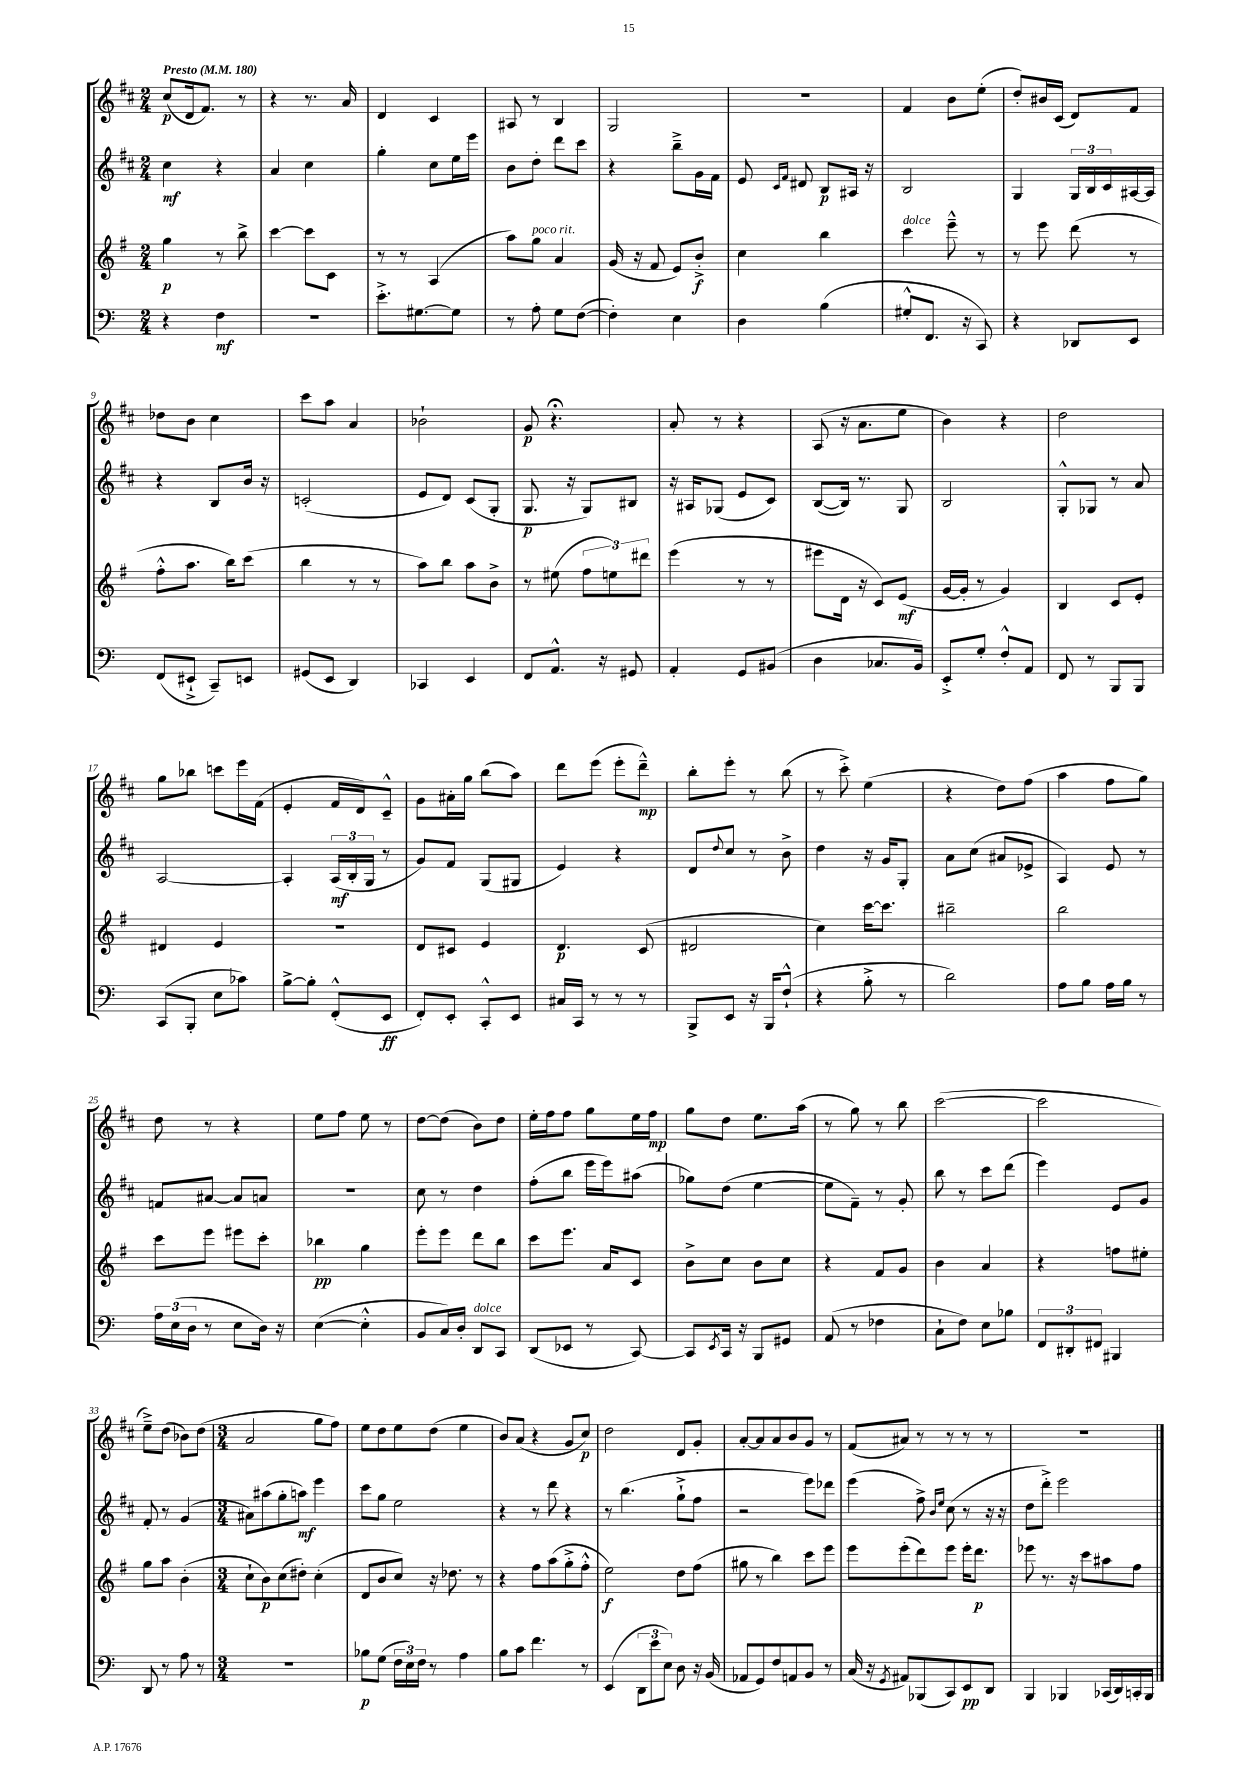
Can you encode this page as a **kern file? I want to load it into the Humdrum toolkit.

**kern	**dynam	**kern	**dynam	**kern	**dynam	**kern	**dynam
*part4	*part4	*part3	*part3	*part2	*part2	*part1	*part1
*staff4	*staff4	*staff3	*staff3	*staff2	*staff2	*staff1	*staff1
*clefF4	*	*clefG2	*	*clefG2	*	*clefG2	*
*k[]	*	*k[f#]	*	*k[f#c#]	*	*k[f#c#]	*
*M2/4	*	*M2/4	*	*M2/4	*	*M2/4	*
*MM180	*	*MM180	*	*MM180	*	*MM180	*
=1	=1	=1	=1	=1	=1	=1	=1
!	!	!	!	!	!	!LO:TX:a:B:t=Presto	!
4r	.	4gg\	p	4cc#\	mf	(8cc#/L	p
.	.	.	.	.	.	16d/k	.
.	.	.	.	.	.	8.f#/J)	.
4F\	mf	8r	.	4r	.	.	.
.	.	8bb^\	.	.	.	8r	.
=2	=2	=2	=2	=2	=2	=2	=2
2r	.	[4ccc\	.	4a/	.	4r	.
.	.	8ccc\L]	.	4cc#\	.	8.r	.
.	.	8c\J	.	.	.	.	.
.	.	.	.	.	.	16a/	.
=3	=3	=3	=3	=3	=3	=3	=3
8.e'^\L	.	8r	.	4gg'\	.	4d/	.
.	.	8r	.	.	.	.	.
[8.G#X\	.	.	.	.	.	.	.
.	.	(4A/	.	8cc#\L	.	4c#/	.
8G#\J]	.	.	.	16ee\L	.	.	.
.	.	.	.	16eee\JJ	.	.	.
=4	=4	=4	=4	=4	=4	=4	=4
8r	.	8aa\L)	.	8b\L	.	8A#X/	.
!	!	!LO:TX:a:i:t=poco rit.	!	!	!	!	!
8A'\	.	8gg\J	.	8dd'\J	.	8r	.
8G\L	.	4a/	.	8ddd\L	.	4B/	.
([8F\J	.	.	.	8ccc#\J	.	.	.
=5	=5	=5	=5	=5	=5	=5	=5
4F'\])	.	(16g/	.	4r	.	2G/	.
.	.	16r	.	.	.	.	.
.	.	8f#/	.	.	.	.	.
4E\	.	8e/L)	.	8bb~^\L	.	.	.
.	.	8b'^/J	f	16g\L	.	.	.
.	.	.	.	16f#\JJ	.	.	.
=6	=6	=6	=6	=6	=6	=6	=6
4D\	.	4cc\	.	8e/	.	2r	.
.	.	.	.	16qqc#/LL	.	.	.
.	.	.	.	16qqf#/JJ	.	.	.
.	.	.	.	8d#X/	.	.	.
(4B\	.	4bb\	.	8B/L	p	.	.
.	.	.	.	16A#X/Jk	.	.	.
.	.	.	.	16r	.	.	.
=7	=7	=7	=7	=7	=7	=7	=7
!	!	!LO:TX:a:i:t=dolce	!	!	!	!	!
8G#X'^^/L	.	4ccc\	.	2B/	.	4f#/	.
8.FF/J	.	.	.	.	.	.	.
.	.	8eee~^^\	.	.	.	8b\L	.
16r	.	.	.	.	.	.	.
8CC/)	.	8r	.	.	.	(8ee'\J	.
=8	=8	=8	=8	=8	=8	=8	=8
4r	.	8r	.	4G/	.	8dd'/L)	.
.	.	8eee\	.	.	.	16b#X/L	.
.	.	.	.	.	.	(16c#/JJ	.
8DD-X/L	.	(8ddd\	.	24G/LL	.	8d/L)	.
.	.	.	.	24B/	.	.	.
.	.	.	.	24c#/	.	.	.
8EE/J	.	8r	.	[16A#X/	.	8f#/J	.
.	.	.	.	16A#/JJ]	.	.	.
!!LO:LB:g=z
=9	=9	=9	=9	=9	=9	=9	=9
(8FF/L	.	8ff#'^^\L	.	4r	.	8dd-X\L	.
8EE#X`^/J	.	8.aa\J	.	.	.	8b\J	.
8CC~/L)	.	.	.	8B/L	.	4cc#\	.
.	.	16bb\KL)	.	.	.	.	.
8EEn/J	.	(8ccc\J	.	16b/Jk	.	.	.
.	.	.	.	16r	.	.	.
=10	=10	=10	=10	=10	=10	=10	=10
(8GG#X/L	.	4bb\	.	(2cn'/	.	8ccc#\L	.
8EE/J	.	.	.	.	.	8aa\J	.
4DD/)	.	8r	.	.	.	4a/	.
.	.	8r	.	.	.	.	.
=11	=11	=11	=11	=11	=11	=11	=11
4CC-X/	.	8aa\L)	.	8e/L	.	2b-X`\	.
.	.	8bb\J	.	8d/J)	.	.	.
4EE/	.	8aa\L	.	(8c#/L	.	.	.
.	.	8b^\J	.	8G'/J	.	.	.
=12	=12	=12	=12	=12	=12	=12	=12
8FF/L	.	8r	.	8.G/	p	8g/	p
8.AA^^/J	.	(8ee#X\	.	.	.	4.r;<	.
.	.	.	.	16r	.	.	.
.	.	12ff#\L	.	8G/L)	.	.	.
16r	.	.	.	.	.	.	.
.	.	12een\)	.	.	.	.	.
8GG#X/	.	.	.	8B#X/J	.	.	.
.	.	12ddd#X\J	.	.	.	.	.
=13	=13	=13	=13	=13	=13	=13	=13
4AA'/	.	(4eee\	.	16r	.	8a'/	.
.	.	.	.	16A#X/KL	.	.	.
.	.	.	.	(8G-X/J	.	8r	.
8GG/L	.	8r	.	8e/L	.	4r	.
(8BB#X/J	.	8r	.	8c#/J)	.	.	.
=14	=14	=14	=14	=14	=14	=14	=14
4D\	.	8eee#X\L	.	([8B/L	.	(8A/	.
.	.	16d\Jk	.	16B/Jk])	.	16r	.
.	.	16r	.	8.r	.	8.a\L	.
8.C-X/L	.	8c/L)	.	.	.	.	.
.	.	(8e/J	mf	8G/	.	8ee\J	.
16BB/Jk)	.	.	.	.	.	.	.
=15	=15	=15	=15	=15	=15	=15	=15
8EE'^/L	.	[16g/LL	.	2B/	.	4b\)	.
.	.	16g'/JJ]	.	.	.	.	.
8G'/J	.	8r	.	.	.	.	.
8F'^^/L	.	4g/)	.	.	.	4r	.
8AA/J	.	.	.	.	.	.	.
=16	=16	=16	=16	=16	=16	=16	=16
8FF/	.	4B/	.	8G'^^/L	.	2dd\	.
8r	.	.	.	8G-X/J	.	.	.
8BBB/L	.	8c/L	.	8r	.	.	.
8BBB/J	.	8e'/J	.	8a/	.	.	.
!!LO:LB:g=z
=17	=17	=17	=17	=17	=17	=17	=17
(8CC/L	.	4d#X/	.	[2A/	.	8gg\L	.
8BBB'/J	.	.	.	.	.	8bb-X\J	.
8E\L	.	4e/	.	.	.	8cccn\L	.
8c-X\J)	.	.	.	.	.	16eee\L	.
.	.	.	.	.	.	(16f#\JJ	.
=18	=18	=18	=18	=18	=18	=18	=18
[8B^\L	.	2r	.	4A'/]	.	4e'/	.
8B'\J]	.	.	.	.	.	.	.
(8FF'^^/L	.	.	.	(24A/LL	mf	16f#/LL	.
.	.	.	.	24B'/	.	.	.
.	.	.	.	.	.	16d/J)	.
.	.	.	.	24G/JJ	.	.	.
8EE/J	ff	.	.	8r	.	8c#~^^/J	.
=19	=19	=19	=19	=19	=19	=19	=19
8FF'/L)	.	8d/L	.	8g/L)	.	8g\L	.
8EE'/J	.	8c#X/J	.	8f#/J	.	16a#X'\L	.
.	.	.	.	.	.	16gg\JJ	.
8CC'^^/L	.	4e/	.	(8G/L	.	(8bb\L	.
8EE/J	.	.	.	8G#X/J	.	8aa\J)	.
=20	=20	=20	=20	=20	=20	=20	=20
16C#X/LL	.	4.d/	p	4e/)	.	8ddd\L	.
16CC/JJ	.	.	.	.	.	.	.
8r	.	.	.	.	.	(8eee\J	.
8r	.	.	.	4r	.	8eee'\L	.
8r	.	(8c/	.	.	.	8ddd~^^\J)	mp
=21	=21	=21	=21	=21	=21	=21	=21
8BBB^/L	.	2d#X/	.	8d/L	.	8bb'\L	.
.	.	.	.	8qqdd/	.	.	.
8EE/J	.	.	.	8cc#/J	.	8eee'\J	.
16r	.	.	.	8r	.	8r	.
16BBB/KL	.	.	.	.	.	.	.
(8F`^^/J	.	.	.	8b^\	.	(8bb\	.
=22	=22	=22	=22	=22	=22	=22	=22
4r	.	4cc\)	.	4dd\	.	8r	.
.	.	.	.	.	.	8ccc#'^\)	.
8B'^\	.	[16ccc\KL	.	16r	.	(4ee\	.
.	.	8.ccc\J]	.	16g/KL	.	.	.
8r	.	.	.	8G'/J	.	.	.
=23	=23	=23	=23	=23	=23	=23	=23
2d\)	.	2bb#X~\	.	8a\L	.	4r	.
.	.	.	.	(8cc#\J	.	.	.
.	.	.	.	8a#X/L	.	8dd\L)	.
.	.	.	.	8e-X^/J	.	(8ff#\J	.
=24	=24	=24	=24	=24	=24	=24	=24
8A\L	.	2bb\	.	4A/)	.	4aa\	.
8B\J	.	.	.	.	.	.	.
16A\LL	.	.	.	8e/	.	8ff#\L	.
16B\JJ	.	.	.	.	.	.	.
8r	.	.	.	8r	.	8gg\J)	.
!!LO:LB:g=z
=25	=25	=25	=25	=25	=25	=25	=25
24A\LL	.	8ccc\L	.	8fn/L	.	8dd\	.
(24E\	.	.	.	.	.	.	.
24D\JJ	.	.	.	.	.	.	.
8r	.	8eee\J	.	[8a#X/J	.	8r	.
8E\L	.	8eee#X\L	.	8a#/L]	.	4r	.
16D\Jk)	.	8ccc'\J	.	8an/J	.	.	.
16r	.	.	.	.	.	.	.
=26	=26	=26	=26	=26	=26	=26	=26
([4E\	.	4bb-X\	pp	2r	.	8ee\L	.
.	.	.	.	.	.	8ff#\J	.
4E'^^\]	.	4gg\	.	.	.	8ee\	.
.	.	.	.	.	.	8r	.
=27	=27	=27	=27	=27	=27	=27	=27
8BB/L	.	8eee'\L	.	8cc#\	.	[8dd\L	.
16C/L)	.	8eee\J	.	8r	.	(8dd\J]	.
16D'/JJ	.	.	.	.	.	.	.
!LO:TX:a:i:t=dolce	!	!	!	!	!	!	!
8DD/L	.	8ddd\L	.	4dd\	.	8b\L)	.
8CC/J	.	8bb\J	.	.	.	8dd\J	.
=28	=28	=28	=28	=28	=28	=28	=28
(8DD/L	.	8ccc\L	.	(8ff#'\L	.	16ee'\LL	.
.	.	.	.	.	.	16ff#\J	.
8EE-X/J	.	8.eee\J	.	8bb\J	.	8ff#\J	.
8r	.	.	.	16eee\LL	.	8gg\L	.
.	.	16a/KL	.	16eee\J)	.	.	.
[8CC/)	.	8c/J	.	(8aa#X\J	.	16ee\L	.
.	.	.	.	.	.	16ff#\JJ	mp
=29	=29	=29	=29	=29	=29	=29	=29
8CC/L]	.	8b^\L	.	8gg-X\L)	.	8gg\L	.
8qEE/	.	.	.	.	.	.	.
16CC/Jk	.	8cc\J	.	(8dd\J	.	8dd\J	.
16r	.	.	.	.	.	.	.
8BBB/L	.	8b\L	.	[4ee\	.	8.ee\L	.
8GG#X/J	.	8cc\J	.	.	.	.	.
.	.	.	.	.	.	(16aa\Jk	.
=30	=30	=30	=30	=30	=30	=30	=30
(8AA/	.	4r	.	8ee\L]	.	8r	.
8r	.	.	.	8f#~\J)	.	8gg\)	.
4F-X\	.	8f#/L	.	8r	.	8r	.
.	.	8g/J	.	8g'/	.	8bb\	.
=31	=31	=31	=31	=31	=31	=31	=31
8C`\L	.	4b\	.	8bb\	.	([2ccc#\	.
8F\J)	.	.	.	8r	.	.	.
8E\L	.	4a/	.	8ccc#\L	.	.	.
8B-X\J	.	.	.	(8ddd\J	.	.	.
=32	=32	=32	=32	=32	=32	=32	=32
12FF/L	.	4r	.	4eee\)	.	2ccc#\]	.
12DD#X'/	.	.	.	.	.	.	.
12FF#X/J	.	.	.	.	.	.	.
4BBB#X/	.	8ffn\L	.	8e/L	.	.	.
.	.	8ee#X'\J	.	8g/J	.	.	.
!!LO:LB:g=z
=33	=33	=33	=33	=33	=33	=33	=33
8DD/	.	8gg\L	.	8f#'/	.	8ee~^\L)	.
8r	.	8aa\J	.	8r	.	(8dd\J	.
8A\	.	(4b'\	.	(4g/	.	8b-X\L)	.
8r	.	.	.	.	.	(8dd\J	.
=34	=34	=34	=34	=34	=34	=34	=34
*M3/4	*	*M3/4	*	*M3/4	*	*M3/4	*
2.r	.	8cc`\L	.	8a#X\L)	.	2a/	.
.	.	8b\)	p	(8aa#X\	.	.	.
.	.	(8cc\	.	8gg'\	.	.	.
.	.	8dd#X'\J)	.	8aan\J)	mf	.	.
.	.	(4cc'\	.	4eee\	.	8gg\L	.
.	.	.	.	.	.	8ff#\J)	.
=35	=35	=35	=35	=35	=35	=35	=35
8B-X\L	p	8d/L	.	8ccc#\L	.	8ee\L	.
(8G\J	.	8b/	.	8gg\J	.	8dd\	.
24F\LL	.	8cc/J)	.	2ee\	.	8ee\	.
24E\)	.	.	.	.	.	.	.
24F\JJ	.	.	.	.	.	.	.
8r	.	16r	.	.	.	(8dd\J	.
.	.	8.dd-X\	.	.	.	.	.
4A\	.	.	.	.	.	4ee\	.
.	.	8r	.	.	.	.	.
=36	=36	=36	=36	=36	=36	=36	=36
8B\L	.	4r	.	4r	.	8b/L)	.
8c\J	.	.	.	.	.	(8a/J	.
4.f\	.	8ff#\L	.	8r	.	4r	.
.	.	(8aa\	.	8ddd\	.	.	.
.	.	8gg'^\	.	4r	.	8g/L	.
8r	.	8ff#'^^\J	.	.	.	8cc#/J)	p
=37	=37	=37	=37	=37	=37	=37	=37
(4EE/	.	2ee\)	f	8r	.	2dd\	.
.	.	.	.	(4.bb\	.	.	.
12DD\L	.	.	.	.	.	.	.
12e\	.	.	.	.	.	.	.
12E\J)	.	.	.	.	.	.	.
8D\	.	8dd\L	.	8gg`^\L	.	8d/L	.
16r	.	(8ff#\J	.	8ff#\J	.	8g'/J	.
(16BB/	.	.	.	.	.	.	.
=38	=38	=38	=38	=38	=38	=38	=38
8AA-X/L	.	8gg#X\	.	2r	.	[8a'/L	.
8GG/)	.	8r	.	.	.	8a/]	.
8F/	.	4bb\)	.	.	.	8a/	.
8AAn/	.	.	.	.	.	8b/	.
8BB/J	.	8ccc\L	.	8eee\L)	.	8g/J	.
8r	.	8eee\J	.	8ddd-X\J	.	8r	.
=39	=39	=39	=39	=39	=39	=39	=39
(16C/	.	8eee\L	.	(4eee\	.	(8f#/L	.
16r	.	.	.	.	.	.	.
8qGG/	.	.	.	.	.	.	.
8AA#X/L)	.	(8eee'\	.	.	.	8a#X/J)	.
(8BBB-X/	.	8ddd\)	.	8ff#^\)	.	8r	.
.	.	.	.	16qqb/LL	.	.	.
.	.	.	.	16qqee/JJ	.	.	.
8CC/)	.	8eee\J	.	(8cc#\	.	8r	.
8EE/	pp	16eee'\KL	.	8r	.	8r	.
.	.	8.ddd\J	p	.	.	.	.
8DD/J	.	.	.	16r	.	8r	.
.	.	.	.	16r	.	.	.
=40	=40	=40	=40	=40	=40	=40	=40
4BBB/	.	8eee-X\	.	8dd\L	.	2.r	.
.	.	8.r	.	8ddd'^\J)	.	.	.
4BBB-X/	.	.	.	2eee\	.	.	.
.	.	16r	.	.	.	.	.
.	.	8ccc\L	.	.	.	.	.
(16CC-X/LL	.	8aa#X\	.	.	.	.	.
16DD/)	.	.	.	.	.	.	.
16CCn'/	.	8ff#\J	.	.	.	.	.
16BBB-/JJ	.	.	.	.	.	.	.
==	==	==	==	==	==	==	==
*-	*-	*-	*-	*-	*-	*-	*-
